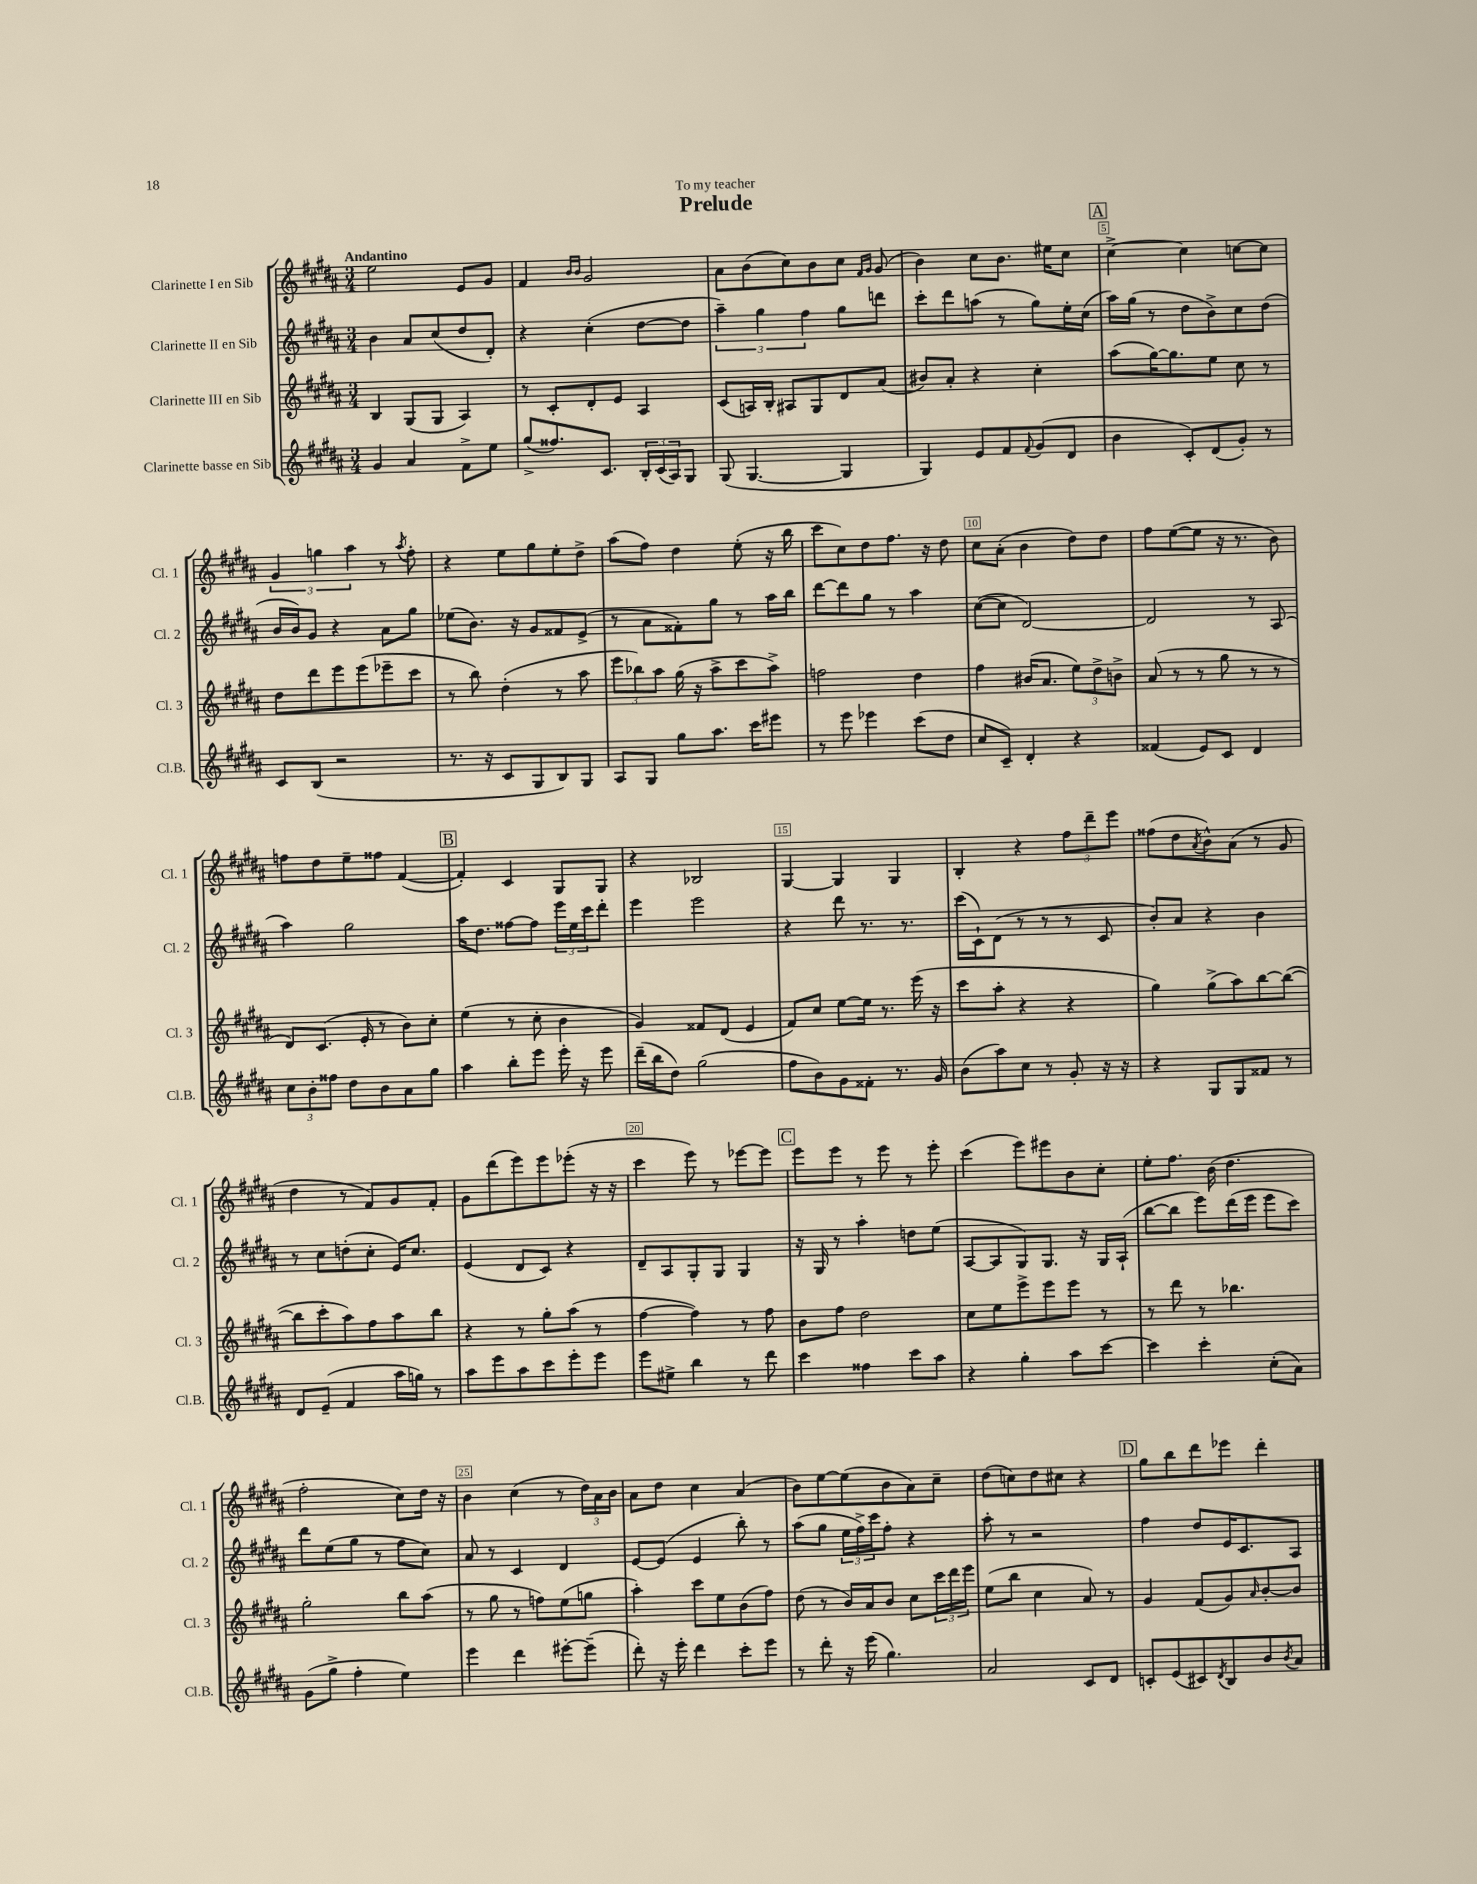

**kern	**kern	**kern	**kern
*part4	*part3	*part2	*part1
*staff4	*staff3	*staff2	*staff1
*I"Clarinette basse en Sib	*I"Clarinette III en Sib	*I"Clarinette II en Sib	*I"Clarinette I en Sib
*I'Cl.B.	*I'Cl. 3	*I'Cl. 2	*I'Cl. 1
*clefG2	*clefG2	*clefG2	*clefG2
*k[f#c#g#d#a#]	*k[f#c#g#d#a#]	*k[f#c#g#d#a#]	*k[f#c#g#d#a#]
*M3/4	*M3/4	*M3/4	*M3/4
=1	=1	=1	=1
!	!	!	!LO:TX:a:B:t=Andantino
4g#/	4B/	4b\	2ee\
4a#/	(8G#/L	8a#/L	.
.	8G#/J	(8cc#/	.
8f#^\L	4A#/)	8dd#/	8e/L
8ee\J	.	8d#'/J)	8g#/J
=2	=2	=2	=2
(8gg#^/L	8r	4r	4f#/
8.ff##X/)	8c#'/L	.	.
.	.	.	16qqb/LL
.	.	.	16qqb/JJ
.	8d#'/	(4cc#'\	2g#/
8.c#/J	.	.	.
.	8e/J	.	.
24B'/LL	4A#/	[8dd#\L	.
(24c#/	.	.	.
24A#/J)	.	.	.
8G#/J	.	8dd#\J]	.
=3	=3	=3	=3
(8G#/	(8c#/L	6aa#~\)	8a#\L
[4.G#/	16An/L)	.	(8b\
.	.	6gg#\	.
.	16B'/JJ	.	.
.	8A#X/L	.	8cc#\)
.	.	6ff#\	.
.	8G#/	.	8b\
4G#/]	8d#/	8gg#\L	8cc#\J
.	.	.	16qqf#/LL
.	.	.	16qqg#/JJ
.	(8a#/J	8dddn\J	(8g#/
=4	=4	=4	=4
4G#/)	8b#X/L)	8ccc#'\L	4b\)
.	8a#'/J	8ddd#\	.
8e/L	4r	(8aan\J	8cc#\L
8f#/	.	8r	8.b\J
8qqf#/	.	.	.
(8g#/	4cc#'\	8gg#\L)	.
.	.	.	16ee#X\KL
8d#/J	.	16ee'\L	8cc#\J
.	.	(16cc#\JJ	.
!!LO:REH:place=s1:t=A
=5	=5	=5	=5
4b\	(8aa#\L	16aa#\LL)	[4cc#^\
.	.	(16gg#\JJ	.
.	[16gg#\K)	8r	.
.	8.gg#\]	.	.
8c#'/L)	.	8dd#\L	4cc#\]
(8d#/	8ee\J	8b^\)	.
8g#'/J)	8cc#\	8cc#\	[8ccn\L
8r	8r	(8dd#\J	8cc\J]
!!LO:LB:g=z
=6	=6	=6	=6
8c#/L	8dd#\L	16b/LL	6g#/
.	.	16b/J)	.
(8B/J	8ddd#\	8g#/J	.
.	.	.	6ggn\
2r	8eee\	4r	.
.	.	.	6aa#\
.	(8eee\	.	.
.	8eee-X~\	8a#\L	8r
.	.	.	8qaa#/
.	8ccc#\J	8gg#\J	8ff#'\
=7	=7	=7	=7
8.r	8r	(8ee-X\L	4r
.	8bb\)	8.b\J)	.
16r	.	.	.
8c#/L	(4dd#'\	.	8ee\L
.	.	16r	.
8G#/	.	8g#/L	8gg#\
8B/)	8r	8f##X/	8ee'\
8G#/J	8aa#\	(8e^/J	8dd#^\J
=8	=8	=8	=8
8A#/L	12eee\L	8r	(8aa#\L
.	12bb-X\)	.	.
8G#/J	.	8a#\L	8ff#\J)
.	12aa#\J	.	.
8gg#\L	(16gg#\	8f##X'\)	4dd#\
.	16r	.	.
8.aa#\J	8aa#^\L	8gg#\J	.
.	8ccc#\	8r	(8ee'\
16ccc#\KL	.	.	.
8eee#X\J	8aa#^\J)	16aa#\LL	16r
.	.	16bb\JJ	16bb\
=9	=9	=9	=9
8r	2ffn\	[8ddd#\L	8ccc#\L
8eee\	.	8ddd#\]	8cc#\)
4eee-X\	.	8gg#\J	8dd#\
.	.	8r	8.ff#\J
(8ccc#\L	4dd#\	4aa#\	.
.	.	.	16r
8dd#\J	.	.	8dd#\
=10	=10	=10	=10
8cc#/L	4ff#\	([8cc#\L	8cc#\L
8c#~/J)	.	8cc#\J]	(8a#'\J
4d#'/	(16b#X/KL	[2d#/)	4b\
.	8.a#/J	.	.
4r	12ee\L)	.	8dd#\L)
.	12dd#^\	.	.
.	.	.	8dd#\J
.	12bn^\J	.	.
=11	=11	=11	=11
(4f##X/	(8a#/	2d#/]	8ff#\L
.	8r	.	([8ee\
8e/L)	8r	.	8ee\J]
8c#/J	8gg#\	.	16r
.	.	.	8.r
4d#/	8r	8r	.
.	8r	(8A#/	8b\)
!!LO:LB:g=z
=12	=12	=12	=12
12cc#\L	8d#/L)	4aa#\)	8ffn\L
12b'\	.	.	.
.	(8.c#/J	.	8dd#\
12ff##X\J	.	.	.
8dd#\L	.	2gg#\	8ee~\
.	16e'/	.	.
8b\	8r	.	8ff##X\J
8a#\	8b\L)	.	([4f#/
8gg#\J	8cc#'\J	.	.
!!LO:REH:place=s1:t=B
=13	=13	=13	=13
4aa#\	(4ee\	16aa#\KL	4f#'/])
.	.	8.dd#\J	.
8bb'\L	8r	[8ff##X\L	4c#/
8eee\J	8cc#'\	8ff##\J]	.
16eee'\	4b\	24eee\LL	8G#/L
.	.	24ee\	.
16r	.	.	.
.	.	24ccc#\J	.
8eee\	.	8ddd#'\J	8G#/J
=14	=14	=14	=14
(16ddd#~\LL	4g#/)	4eee\	4r
16bb\J	.	.	.
8dd#\J)	.	.	.
(2gg#\	8f##X/L	2eee\	2B-X/
.	(8d#/J	.	.
.	4e/	.	.
=15	=15	=15	=15
8ff#\L	8f#/L)	4r	[4G#/
8b\)	8cc#/J	.	.
8g#\	[8ee\L	8ddd#\	4G#/]
8f##X'\J	16ee\Jk]	8.r	.
.	8.r	.	.
8.r	.	.	4G#/
.	.	8.r	.
.	(16eee\	.	.
16g#/	16r	.	.
=16	=16	=16	=16
(8b\L	8ccc#\L	(16ccc#\LL	4B'/
.	.	16c#`\J)	.
8aa#\)	8aa#'\J	(8d#\J	.
8cc#\J	4r	8r	4r
8r	.	8r	.
8g#'/	4r	8r	12ff#\L
.	.	.	12ddd#~\
16r	.	8c#/	.
.	.	.	12eee\J
16r	.	.	.
=17	=17	=17	=17
4r	4gg#\)	8b'/L)	(8ff##X\L
.	.	8a#/J	8dd#\
.	.	.	8qa#/
8G#/L	(8gg#^\L	4r	8b^^\)
8G#/	8aa#\)	.	(8a#\J
8f##X/J	[8bb\	4b\	8r
8r	(8bb\J_	.	8g#/
!!LO:LB:g=z
=18	=18	=18	=18
8d#/L	8bb\L]	8r	4dd#\
(8e~/J	8ccc#'\	8cc#\L	.
4f#/	8aa#\)	(8ddn'\	8r
.	8ff#\	8cc#'\J	8f#/L)
16aa#\LL	8aa#\	16e/KL)	8g#/
16ggn\JJ)	.	8.cc#/J	.
8r	8bb\J	.	8f#'/J
=19	=19	=19	=19
8aa#\L	4r	(4e/	8g#\L
8eee\	.	.	(8ddd#\
8aa#\	8r	8d#/L	8eee\)
8ccc#\	8gg#'\L	8c#/J)	8eee\
8eee'\	(8aa#\J	4r	(8eee-X'\J
8eee\J	8r	.	16r
.	.	.	16r
=20	=20	=20	=20
8eee\L	[4ff#\	8d#~/L	4ccc#\
8ee#X^\J	.	8A#/	.
4bb\	4ff#\])	8G#'/	8eee\)
.	.	8G#/J	8r
8r	8r	4G#/	[8eee-X\L
8ddd#\	8ff#\	.	8eee-\J]
!!LO:REH:place=s1:t=C
=21	=21	=21	=21
4ccc#\	8b\L	16r	8eee\L
.	.	16G#/	.
.	8ff#\J	8r	8eee\J
4ff##X\	2dd#\	4aa#'\	8r
.	.	.	8eee\
8ccc#\L	.	8ddn\L	8r
8aa#\J	.	(8ee\J	8eee'\
=22	=22	=22	=22
4r	8cc#\L	[8A#/L	(4ccc#\
.	8ee\	8A#/]	.
4gg#'\	8eee^\	8G#/)	8eee\L)
.	8eee\	8.G#/J	8eee#X\
8aa#\L	8eee\J	.	8b\
.	.	16r	.
[8ccc#\J	8r	16G#/LL	8cc#'\J
.	.	(16A#`/JJ	.
=23	=23	=23	=23
4ccc#\]	8r	[8bb\L	8ee'\L
.	8ddd#\	8bb\J]	8.ff#\J
4ccc#'\	8r	8eee\L)	.
.	.	.	(16b\
.	4.bb-X\	(16ddd#\L	4.dd#\
.	.	16eee\JJ	.
(8cc#'\L	.	8eee\L	.
8a#\J)	.	8ccc#\J)	.
!!LO:LB:g=z
=24	=24	=24	=24
(8g#\L	2gg#'\	8ddd#\L	2ff#'\
8gg#^\J	.	(8ee\	.
4ff#'\	.	8gg#\J	.
.	.	8r	.
4ee\)	8bb\L	8ff#\L	8cc#\L)
.	(8aa#\J	8cc#\J)	16dd#\Jk
.	.	.	16r
=25	=25	=25	=25
4eee\	8r	8a#/	4b\
.	8gg#\	8r	.
4ddd#\	8r	4c#/	(4cc#\
.	8ffn\L)	.	.
[8eee#X'\L	(8ee\	4d#/	8r
(8eee#~\J]	8ggn\J	.	24dd#\LL)
.	.	.	24a#\
.	.	.	24b\JJ
=26	=26	=26	=26
8ddd#'\)	4aa#'\)	[8e/L	8a#\L
16r	.	(8e/J]	8dd#\J
16eee'\	.	.	.
4ddd#\	8ccc#\L	4e/	4cc#\
.	8ee\	.	.
8ccc#'\L	(8b\	8bb'\)	(4a#/
8eee\J	8ff#\J)	8r	.
=27	=27	=27	=27
8r	(8dd#\	(8aa#\L	8b\L)
8ddd#'\	8r	8gg#\J	[8ee\
16r	16b/LL)	24ee\LL	(8ee\]
.	.	24ff#^\)	.
(16eee\	16a#/J	.	.
.	.	24ccc#\J	.
4.gg#\)	8b/J	8ff#'\J	8b\
.	8cc#\L	4r	8a#\)
.	24ccc#\L	.	8cc#~\J
.	24ddd#\	.	.
.	24eee\JJ	.	.
=28	=28	=28	=28
2a#/	(8ee\L	8aa#'\	(8dd#\L
.	8bb\J	8r	8ccn\)
.	4cc#\	2r	8dd#\
.	.	.	8cc#X\J
8c#/L	8a#/)	.	4r
8d#/J	8r	.	.
!!LO:REH:place=s1:t=D
=29	=29	=29	=29
8cn'/L	4g#/	4ff#\	8gg#\L
(8e/	.	.	8bb\
8c#X/)	(8f#/L	8dd#/L	8ddd#\
8qd#/	.	.	.
8B/	8g#/)	16e/K	8eee-X\J
.	.	8.c#/	.
.	16qqa#/	.	.
8b/	[8b'/	.	4ddd#'\
8qb/	.	.	.
8a#/J	8b/J]	8A#/J	.
==	==	==	==
*-	*-	*-	*-
